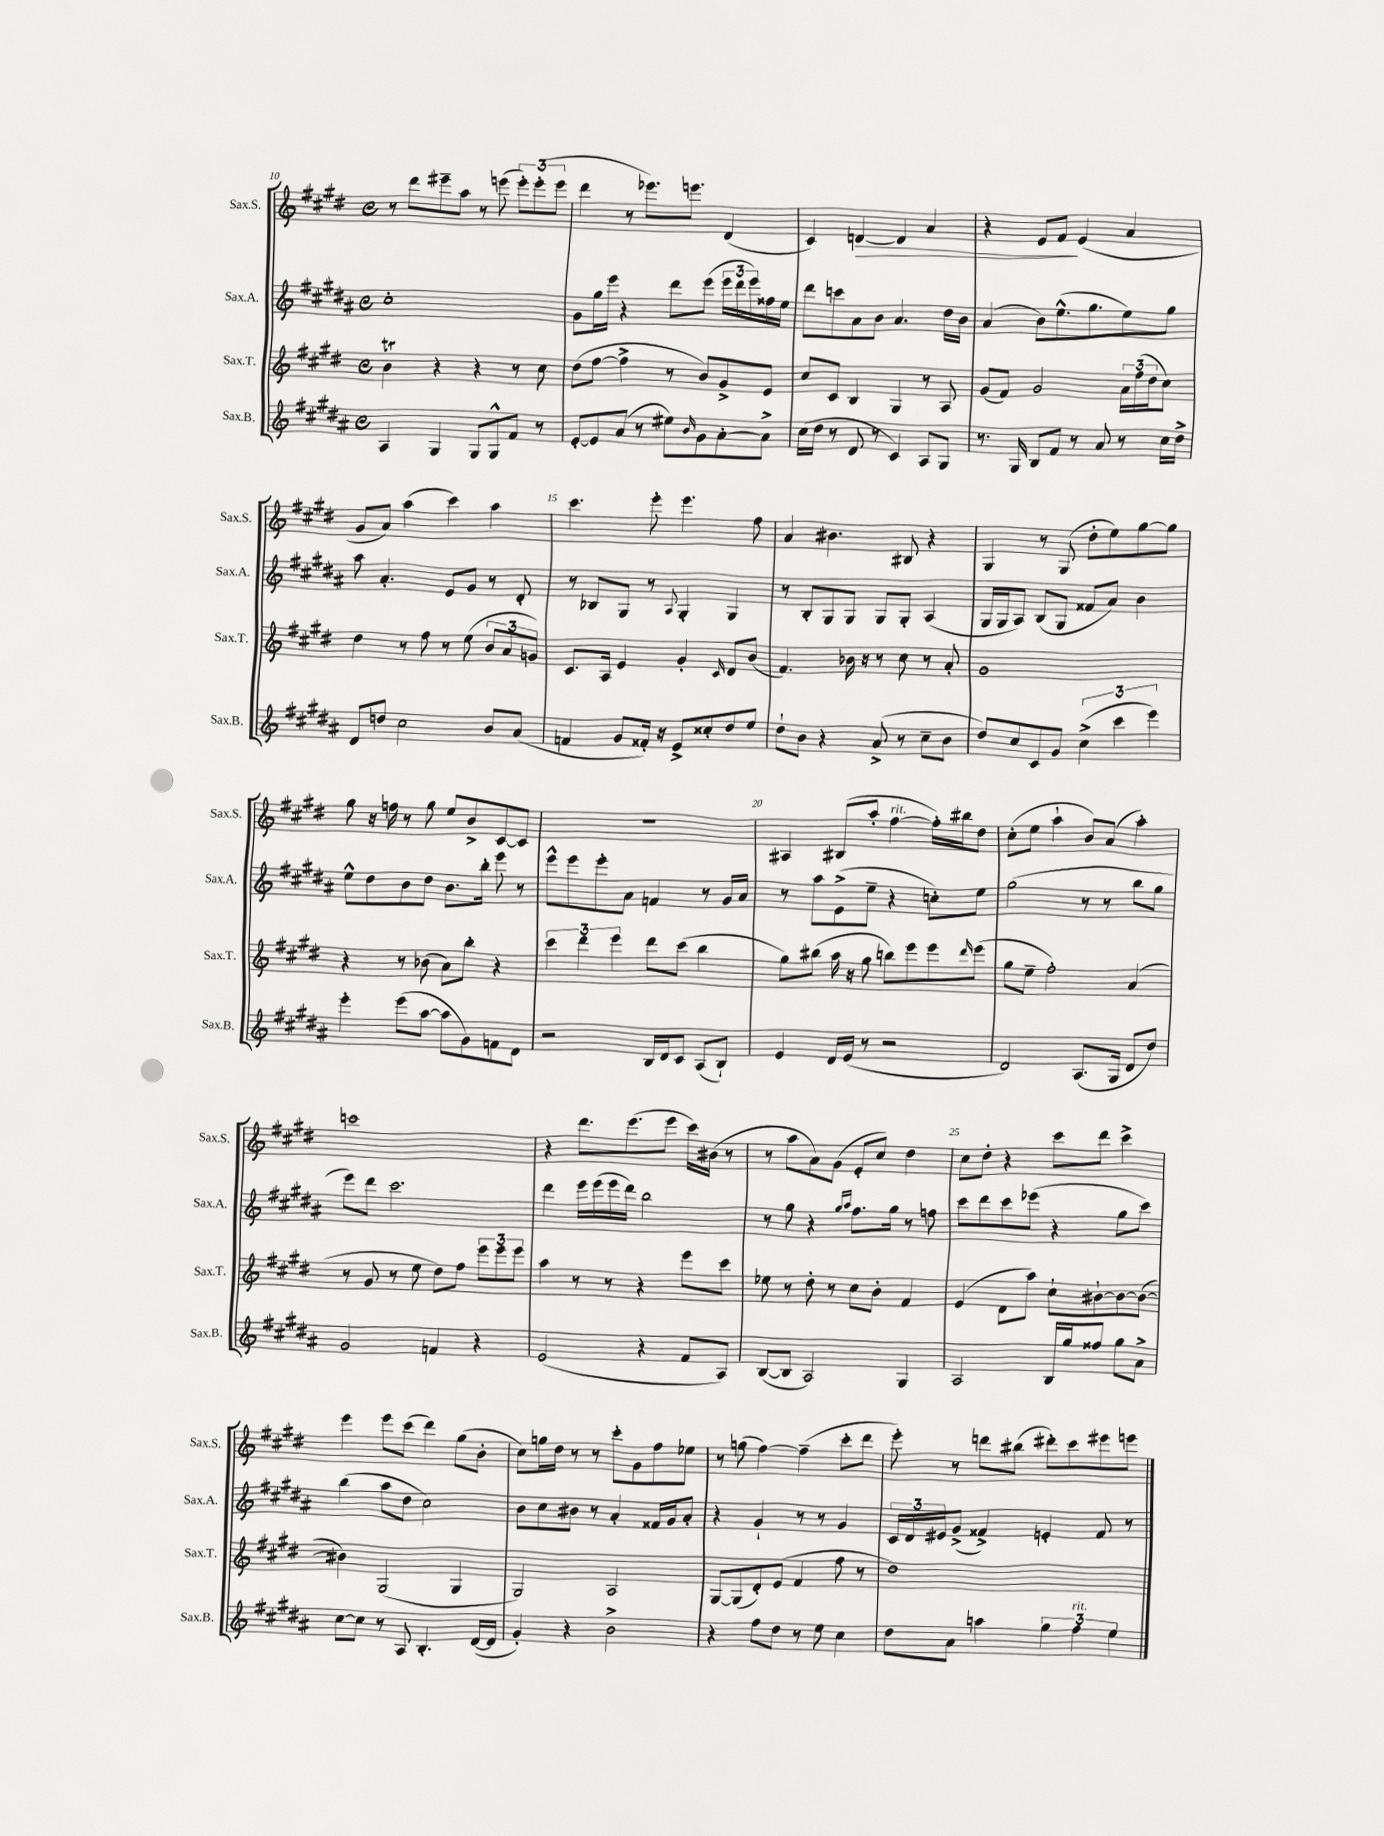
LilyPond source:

<<
\new StaffGroup <<
\new Staff = "s0" \with { instrumentName = "Sax.S." shortInstrumentName = "Sax.S." } {
    \clef treble \key e \major \defaultTimeSignature \time 4/4
    r8 dis'''8 eis'''8-- a''8 r8 e'''8( \tuplet 3/2 { e'''8-.) e'''8-.( e'''8 } |
    dis'''4 r8 ees'''8.) e'''8. dis'4( |
    cis'4) d'4~\> d'4 a'4 |
    r4 e'8 fis'8\! e'4( a'4 |
    gis'8 a'8) a''4( cis'''4) a''4 |
    cis'''4. e'''8-. e'''4. fis''8 |
    a'4 bis'4. bis8 r4 |
    gis4 r8 gis8( dis''8-. e''8) gis''8~ gis''8 |
    gis''8 r16 f''16 r8 gis''8 e''8 b'8-> cis'8~ cis'8 |
    R1 |
    ais4 bis8( a''8-. fis''4~^\markup { \italic "rit." } fis''16-.) bis''16 dis''8 |
    cis''8-.( e''8 a''4-! b'8) a'8( a''4-.) |
    c'''1 |
    r4 dis'''8. e'''8.( e'''8 cis'''16) bis'16( r8 |
    r8 a''8 a'8) gis'8( e'8-. cis''8) dis''4 |
    cis''8 dis''8-. r4 cis'''8 dis'''8 cis'''4-> |
    e'''4 e'''8 cis'''8( dis'''4) gis''8( b'8-. |
    cis''8) g''16 dis''16 r8 r8 cis'''8-. gis'8 fis''8 ees''8 |
    r8 g''8( fis''4~) fis''4--( cis'''8-. dis'''8 |
    e'''8-.) r8 d'''8 bis''8( dis'''8-.) cis'''8 eis'''8 e'''8 \bar "|." |
}
\new Staff = "s1" \with { instrumentName = "Sax.A." shortInstrumentName = "Sax.A." } {
    \clef treble \key b \major \defaultTimeSignature \time 4/4
    cis''1-. |
    gis'8 gis''16 e'''16 r4 dis'''8 e'''8( \tuplet 3/2 { e'''16 dis'''16 e'''16) } fisis''16 e''16 |
    dis'''8 c'''8 ais'8 b'8 ais'4. dis''16 b'16 |
    ais'4( b'8) e''8.-^( gis''8. e''8) gis''8 |
    ais''8 ais'4.-. e'8 gis'8 r8 dis'8-. |
    r8 bes8 gis8 r8 \appoggiatura { ais8 } gis4-. gis4 |
    r8 b8-. gis8 gis8 gis8 gis8-. ais4( |
    gis16 gis16 ais8) b8( gis8 fisis'8 ais'8) b'4 |
    e''8-^ dis''8 b'8 dis''8 b'8. b''16-. e'''8 r8 |
    e'''8-^ e'''8 e'''8-. ais'8 f'4 r8 gis'16 ais'16 |
    r8 ais''8 e'8->( e''8-- r4 c''8-.) e''8 |
    gis''2( r8 r8 b''8 gis''8 |
    e'''8) dis'''8 cis'''2. |
    dis'''4 e'''16 e'''16( e'''16 dis'''16) b''2 |
    r8 gis''8 r4 \grace { gis''16 ais''16 } fis''8. gis''16 r8 f''8 |
    cis'''8 dis'''8 cis'''8 ees'''8( r4 gis''8 cis'''8) |
    b''4( ais''8 dis''8 cis''2) |
    b'8 cis''8 bis'8 r8 ais'4-. fisis'16 gis'16 ais'8-. |
    r4 gis'4-! r8 r8 gis'4 |
    \tuplet 3/2 { cis'16 dis'16 eis'16 } gis'8->( fisis'4->) e'4-. fisis'8 r8 \bar "|." |
}
\new Staff = "s2" \with { instrumentName = "Sax.T." shortInstrumentName = "Sax.T." } {
    \clef treble \key e \major \defaultTimeSignature \time 4/4
    b'4\trill r4 r4 r8 cis''8 |
    dis''8( fis''8~ fis''4-> r8 b'8) gis'8-> e'8 |
    cis''8 cis'8 b4 gis4 r8 a8 |
    gis'8( fis'8) gis'2 \tuplet 3/2 { a'16 fis''16( dis''16 } cis''8) |
    dis''4 r8 fis''8 r8 e''8( \tuplet 3/2 { b'8 a'8 g'8) } |
    cis'8. a16 e'4 gis'4-. \grace { cis'16 } dis'8 b'8( |
    fis'4.) bes'16 r16 r8 cis''8 r8 a'8-. |
    gis'1 |
    r4 r8 bes'8( a'8) b''8-. r4 |
    \tuplet 3/2 { cis'''4 dis'''4 e'''4 } dis'''8 cis'''8( b''4 |
    gis''8) bis''8( a''16 r16 gis''8 b''8) e'''8 e'''8 \grace { dis'''16 } e'''8( |
    gis''8 e''8-- fis''2-.) a'4( |
    r8 gis'8 r8 e''8 dis''8) fis''8 \tuplet 3/2 { e'''8 e'''8 e'''8 } |
    a''4 r8 r8 r4 e'''8 cis'''8 |
    ees''8 r8 dis''8-. r8 cis''8 b'8-. fis'4 |
    e'4( dis'8 a''8) cis''8-! bis'8~-! bis'8~ bis'8~( |
    bis'4) gis2( gis4 |
    gis2) a2 |
    gis8~ gis8( dis'8-.) e'8( fis'4 fis''8 r8 |
    dis''1) \bar "|." |
}
\new Staff = "s3" \with { instrumentName = "Sax.B." shortInstrumentName = "Sax.B." } {
    \clef treble \key b \major \defaultTimeSignature \time 4/4
    ais4 gis4 gis8 gis8-^ fis'8 r8 |
    e'8~-. e'8 ais'8( r8 eis''8) \grace { b'16 } gis'8 ais'8~-. ais'8-> |
    cis''16( dis''16 r8 dis'8 r8 cis'4) ais8 gis8 |
    r8. gis16 b8 fis'8 r8 ais'8 r8 cis''16 dis''16-> |
    dis'8 d''8 cis''2 b'8 ais'8( |
    f'4 gis'8 fisis'16-.) r16 e'8-> cisis''8-. dis''8 e''8 |
    dis''8-! b'8 r4 ais'8->( r8 cis''8-- b'8 |
    dis''8) cis''8 cis'8 gis'8 \tuplet 3/2 { cis''4->( cis'''4 e'''4) } |
    e'''4-. e'''8( ais''8~ ais''8 gis'8) f'8 dis'8 |
    r2 b16 dis'16 cis'8 ais8( b8-!) |
    e'4 dis'16 e'16( r8 r2 |
    dis'2) ais8.( gis16 dis'8 dis''8) |
    gis'2 f'4 r4 |
    e'2( r4 fis'8 ais8) |
    b8~( b8 ais2) gis4 |
    ais2 b16 gis''16 fisis''8 gis''8 ais'8-> |
    cis''8~ cis''8 r8 ais8 b4.-. dis'16~( dis'16 |
    gis'4-.) r4 b'2-> |
    r4 fis''8 dis''8 r8 e''8 cis''4 |
    dis''8 ais'8 a''4 \tuplet 3/2 { gis''4 fis''4^\markup { \italic "rit." } e''4 } \bar "|." |
}
>>
>>
\layout { \context { \Score currentBarNumber = #10 \override BarNumber.break-visibility = ##(#f #t #t) barNumberVisibility = #(every-nth-bar-number-visible 5) } }
